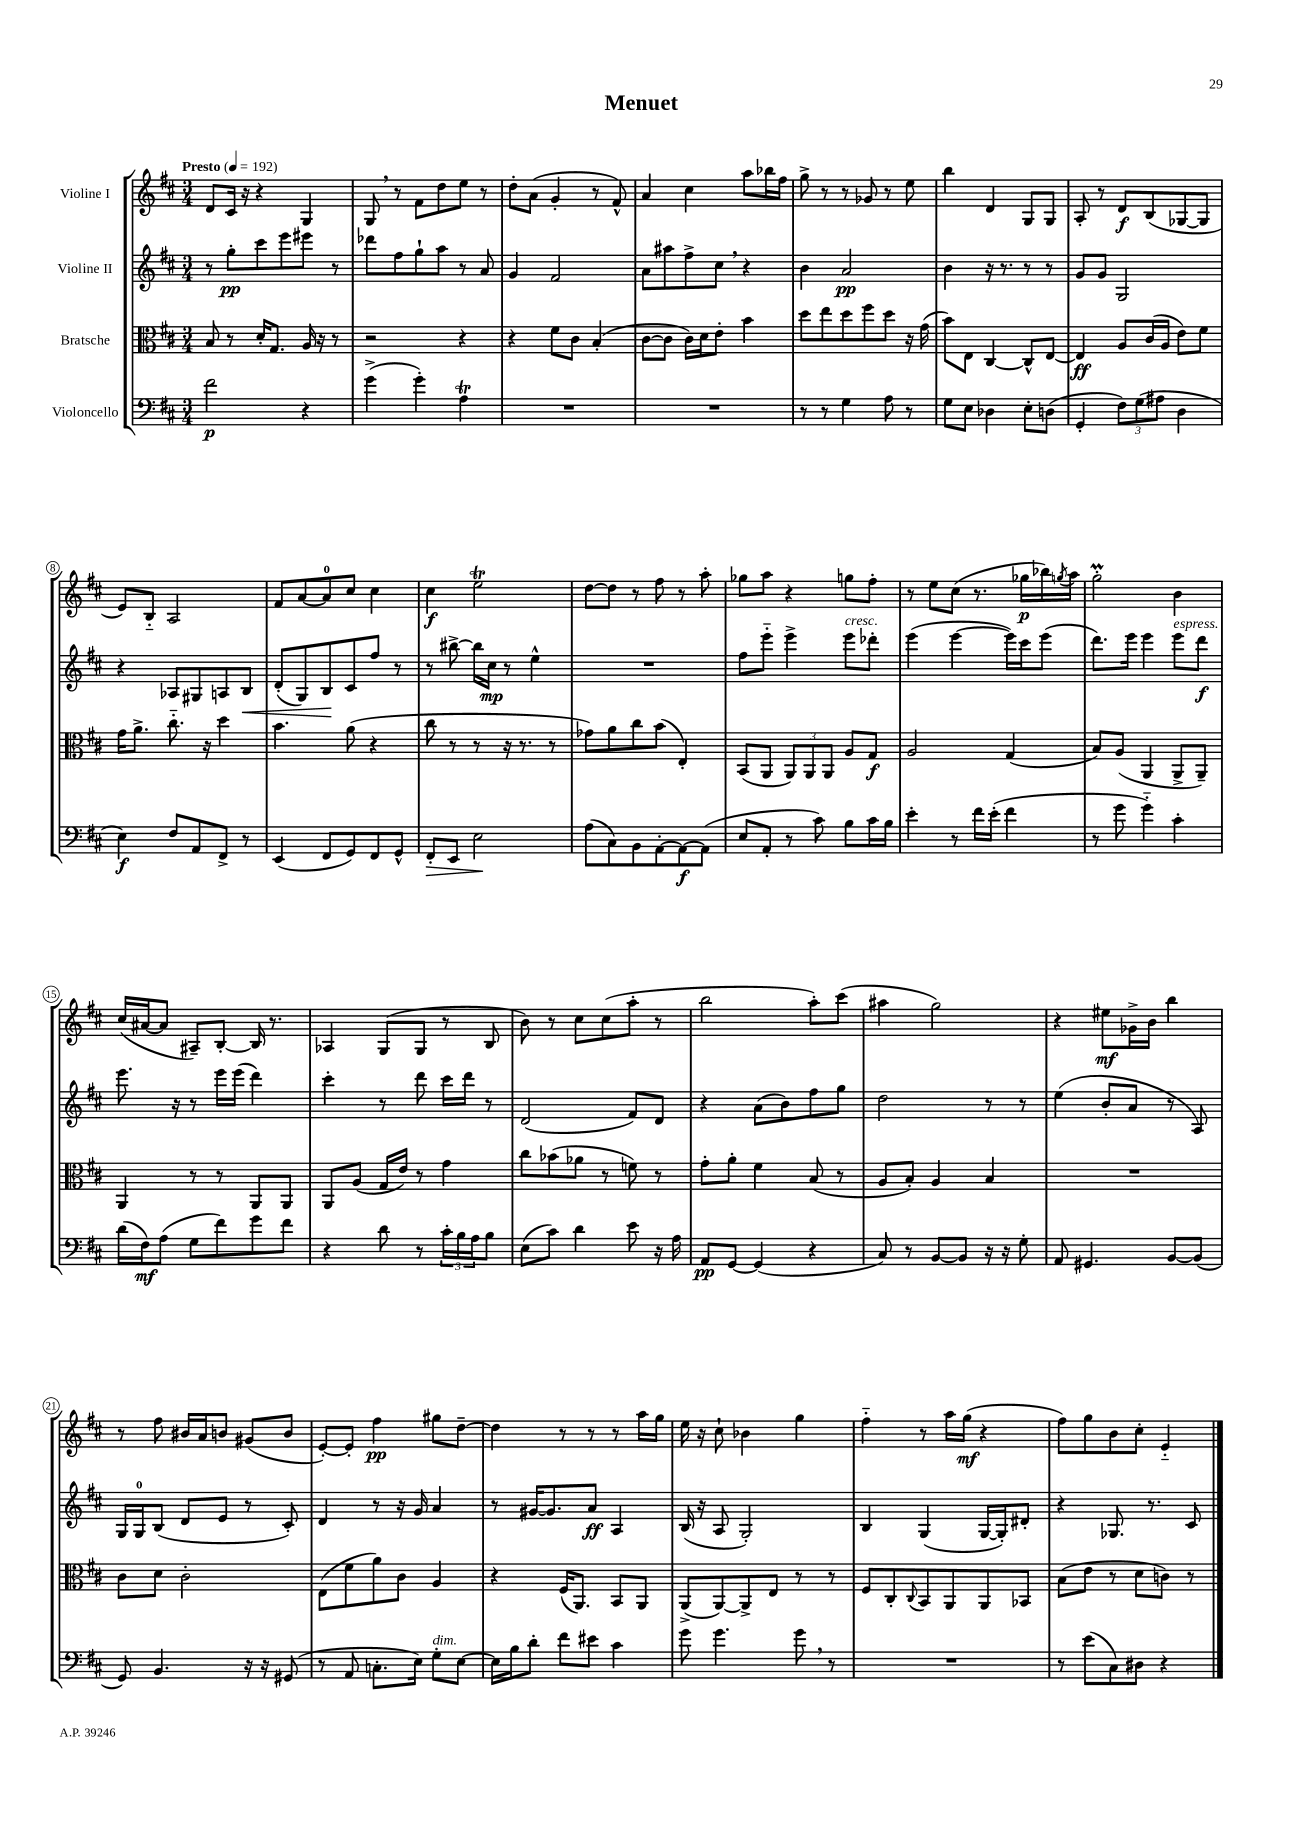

**kern	**kern	**kern	**kern
*staff4	*staff3	*staff2	*staff1
*clefF4	*clefC3	*clefG2	*clefG2
*k[f#c#]	*k[f#c#]	*k[f#c#]	*k[f#c#]
*M3/4	*M3/4	*M3/4	*M3/4
*MM192	*MM192	*MM192	*MM192
2f#	8B	8r	8d
.	8r	8gg'	16c#
.	.	.	16r
.	16d'	8ccc#	4r
.	8.G	.	.
.	.	8eee	.
4r	16A	8eee#	4G
.	16r	.	.
.	8r	8r	.
=	=	=	=
(4g^	2r	8ddd-	8G
.	.	8ff#	8r
4g')	.	8gg`	8f#
.	.	8aa	8dd
4A	4r	8r	8ee
.	.	8a	8r
=	=	=	=
2.r	4r	4g	8dd'
.	.	.	(8a
.	8f#	2f#	4g'
.	8c#	.	.
.	(4B'	.	8r
.	.	.	8f#^^)
=	=	=	=
2.r	[8c#	8a	4a
.	8c#]	8aa#	.
.	16c#)	8ff#^	4cc#
.	16d	.	.
.	8e'	8cc#	.
.	4b	4r	8aa
.	.	.	16bb-
.	.	.	16ff#
=	=	=	=
8r	8dd	4b	8gg^
8r	8ee	.	8r
4G	8dd	2a	8r
.	8ff#	.	8g-
8A	8dd	.	8r
8r	16r	.	8ee
.	(16g	.	.
=	=	=	=
8G	8b)	4b	4bb
8E	8E	.	.
4D-	[4C#	16r	4d
.	.	8.r	.
8E'	8C#^^]	8r	8G
(8D	[8E	8r	8G
=	=	=	=
4GG'	4E]	8g	8A'
.	.	8g	8r
12F#)	8A	2G	8d
(12G	.	.	.
.	(16c#	.	(8B
12A#	.	.	.
.	16A	.	.
4D	8e)	.	[8G-
.	8f#	.	8G-]
=	=	=	=
4E)	16g	4r	8e)
.	8.a^	.	.
.	.	.	8B'~
8F#	8.cc#'~	8A-	2A
8AA	.	8G#	.
.	16r	.	.
8FF#^	4dd	8A	.
8r	.	8B	.
=	=	=	=
(4EE	4.b	(8d'	8f#
.	.	8G)	[8a
8FF#	.	8B	8a]
8GG)	(8a	8c#	8cc#
8FF#	4r	8ff#	4cc#
8GG^^	.	8r	.
=	=	=	=
8FF#'	8cc#	8r	4cc#
8EE	8r	[8bb#^	.
2E	8r	16bb#]	2ee
.	.	16cc#	.
.	16r	8r	.
.	8.r	.	.
.	.	4ee^^	.
.	8r	.	.
=	=	=	=
(8A	8g-)	2.r	[8dd
8C#)	8a	.	8dd]
8BB	8cc#	.	8r
[8AA'	(8b	.	8ff#
8AA_	4E')	.	8r
(8AA]	.	.	8aa'
=	=	=	=
8E	(8BB	8ff#	8gg-
8AA'	8AA	8eee'~	8aa
8r	12AA)	4eee^	4r
.	12AA	.	.
8c#)	.	.	.
.	12AA	.	.
8B	8A	8eee	8gg
16c#	8G	8ddd-'	8ff#'
16B	.	.	.
=	=	=	=
4e'	2A	(4eee	8r
.	.	.	8ee
8r	.	[4eee	(8cc#
16f#	.	.	8.r
(16e'	.	.	.
4f#	(4G	16eee])	.
.	.	16ccc#	16gg-
.	.	(8eee	16bb-)
.	.	.	8qgg
.	.	.	16aa
=	=	=	=
8r	8B)	8.ddd)	2gg'
8g	(8A	.	.
.	.	16eee	.
4g'~)	4AA	4eee	.
4c#'	8AA^	8eee	4b
.	8AA~)	8ddd	.
=	=	=	=
(16d	4AA	8.eee	(16cc#
16F#)	.	.	[16a#
(8A	.	.	8a#]
.	.	16r	.
8G	8r	8r	8A#~)
8f#)	8r	16eee	[8B'
.	.	(16eee	.
8g	8AA	4ddd)	16B]
.	.	.	8.r
8f#	8AA	.	.
=	=	=	=
4r	8AA	4ccc#'	4A-
.	(8A	.	.
8d	16G	8r	(8G
.	16e)	.	.
8r	8r	8ddd	8G
24c#'	4g	16ccc#	8r
24B	.	.	.
.	.	16ddd	.
24A	.	.	.
8B	.	8r	8B
=	=	=	=
(8E	8cc#	(2d	8b)
8c#)	(8b-	.	8r
4d	8a-	.	8cc#
.	8r	.	(8cc#
8e	8f)	8f#)	8aa'
16r	8r	8d	8r
16A	.	.	.
=	=	=	=
8AA	8g'	4r	2bb
[8GG	8a'	.	.
(4GG]	4f#	(8a	.
.	.	8b)	.
4r	(8B	8ff#	8aa')
.	8r	8gg	(8ccc#
=	=	=	=
8C#)	8A	2dd	4aa#
8r	8B')	.	.
[8BB	4A	.	2gg)
8BB]	.	.	.
16r	4B	8r	.
16r	.	.	.
8G'	.	8r	.
=	=	=	=
8AA	2.r	(4ee	4r
4.GG#	.	.	.
.	.	8b'	8ee#
.	.	8a	16g-^
.	.	.	16b
[8BB	.	8r	4bb
(8BB]	.	8A)	.
=	=	=	=
8GG)	8c#	16G	8r
.	.	16G	.
4.BB	8d	(8B	8ff#
.	2c#'	8d	16b#
.	.	.	16a
.	.	8e	8b
16r	.	8r	(8g#
16r	.	.	.
(8GG#	.	8c#')	8b
=	=	=	=
8r	(8E	4d	[8e')
8AA	8f#	.	8e']
8.C'	8a)	8r	4ff#
.	8c#	16r	.
16E)	.	16g	.
8G'	4A	4a	8gg#
[8E	.	.	[8dd~
=	=	=	=
16E]	4r	8r	4dd]
16B	.	.	.
8d'	.	[16g#	.
.	.	8.g#]	.
8f#	(16F#	.	8r
.	8.AA)	.	.
8e#	.	8a	8r
4c#	8BB	4A	8r
.	8AA	.	16aa
.	.	.	16gg
=	=	=	=
8g	(8AA^	(16B	16ee
.	.	16r	16r
4.g	[8AA)	8A	8cc#`
.	8AA^]	2G')	4b-
.	8E	.	.
8g	8r	.	4gg
8r	8r	.	.
=	=	=	=
2.r	8F#	4B	4ff#'~
.	8C#'	.	.
.	8qqC#	.	.
.	8BB	(4G	8r
.	8AA	.	16aa
.	.	.	(16gg
.	8AA	[16G	4r
.	.	16G'])	.
.	8BB-	8d#'	.
=	=	=	=
8r	(8B	4r	8ff#)
(8e	8e	.	8gg
8C#)	8r	8.G-	8b
8D#	8d	.	8cc#'
.	.	8.r	.
4r	8c)	.	4e'~
.	8r	8c#	.
==	==	==	==
*-	*-	*-	*-
